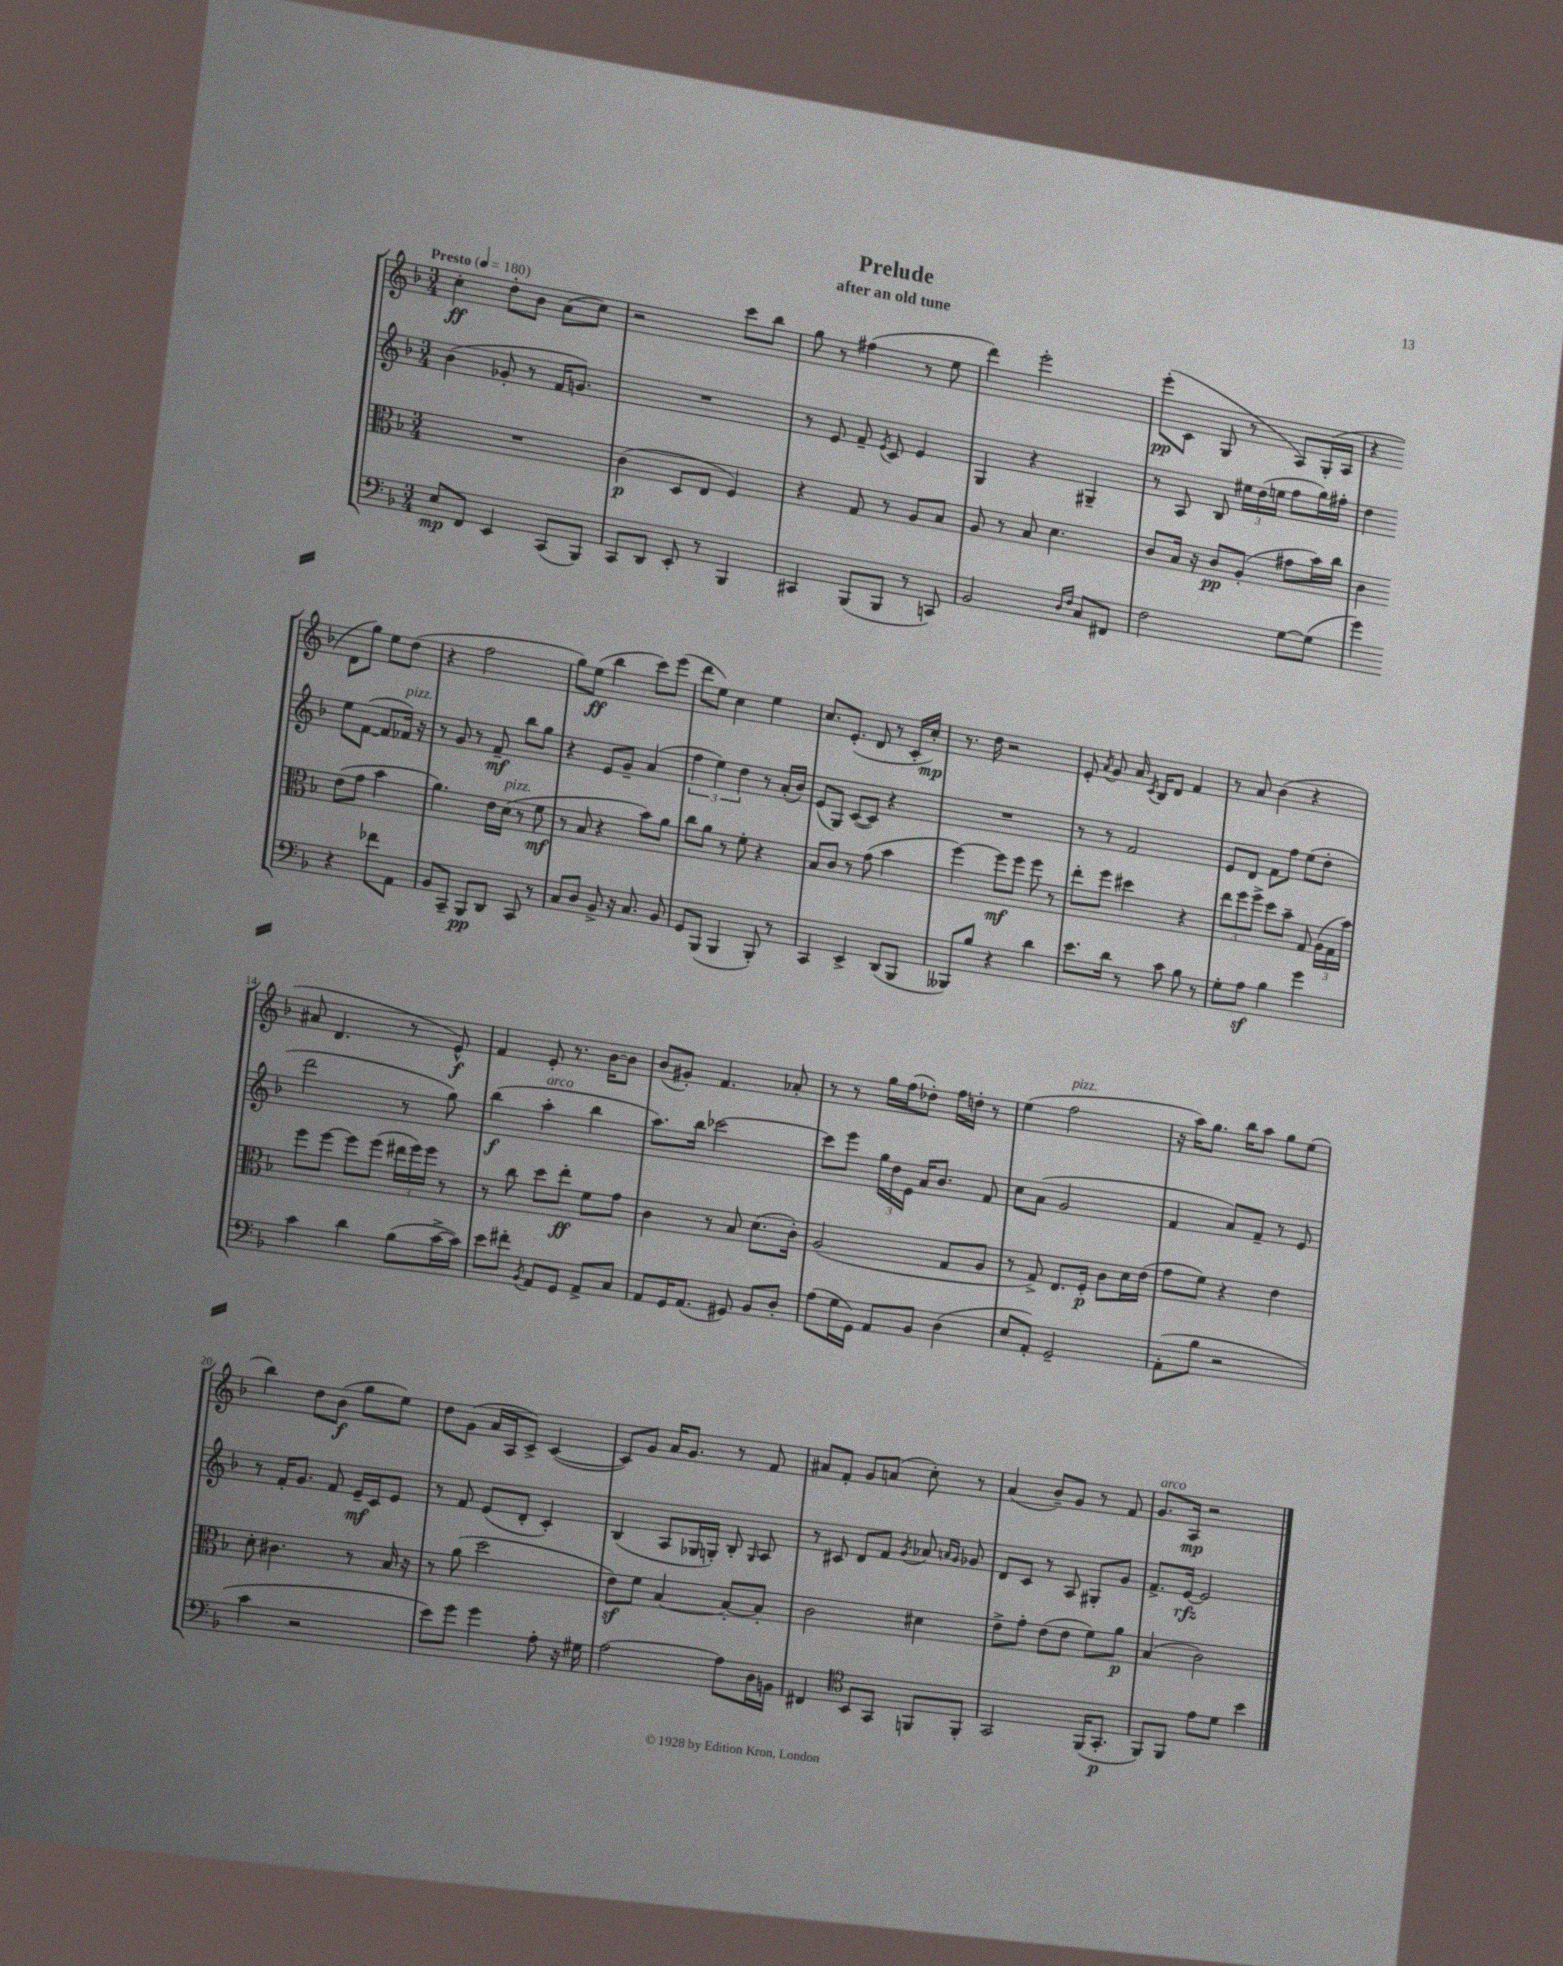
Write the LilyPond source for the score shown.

\header { title = "Prelude" subtitle = "after an old tune" }
<<
\new StaffGroup <<
\new Staff = "s0" {
    \clef treble \key f \major \numericTimeSignature \time 3/4 \tempo "Presto" 4 = 180
    \autoBeamOff c''4-.\ff d''8[-. bes'8] a'8[( c''8]) |
    r2 c'''8[ bes''8] |
    g''8 r8 fis''4( r8 e''8 |
    d'''4) e'''2-. |
    e'''8[-.\pp( c'8] g8 r8 a8[) g16-.( a16] |
    r4 d'8[ g''8]) e''8[ d''8]( |
    r4 f''2 |
    g''8[) e''8]\ff( bes''4 c'''8[) e'''8]( |
    d'''8[ e''8]) c''4 e''4 |
    c''8.[ e'8.]-.( d'8 r8 c'16[-. c''16]-.\mp) |
    r8. d''16 r2 |
    e'8-. \acciaccatura { a'8 } g'8 a'16 \acciaccatura { c'8 } bes16[ d'8] f'4 |
    r8 a'8 bes'4( r4 |
    ais'8 d'4. r8 e'8-^\f) |
    f'4 e'8-. r8. bes'16[~ bes'8] |
    bes'8[( gis'8]-.) f'4. aes'8-. |
    r8 r8 g''16[ f''16( des''8]-.) f''16[ d''16]-. r8 |
    e''4( f''2^\markup { \italic "pizz." } |
    r16 a''16[) g''8.] bes''16[ a''8] g''8[ e''8]( |
    bes''4) d''8[ bes'8]\f( g''8[ e''8]) |
    d''8[ g'8]( a'16[ a16 c'8]->) c'4~( |
    c'8[) g'8] a'16[ g'8.] r8 f'8 |
    ais'8[ f'8]-. g'8[ a'8]( c''8-.) r8 |
    a'4( bes'8[--) g'8] r8 f'8 |
    g'8.[^\markup { \italic "arco" } a16]\mp r2 \bar "|." |
}
\new Staff = "s1" {
    \clef treble \key f \major \numericTimeSignature \time 3/4
    \autoBeamOff bes'4( ges'8-. r8 f'16[ g'8.]) |
    R2. |
    r8 e'8 f'8-- \acciaccatura { e'8 } c'8 e'4 |
    g4 r4 gis4-- |
    r8 a8 bes8 \tuplet 3/2 { eis''16[ d''16( e''16] } f''8[ g''16) fis''16]-. |
    d''4 e''8[ f'8]~( f'8[ fes'16]^\markup { \italic "pizz." }) r16 |
    r8 g'8 r8 f'8--\mf bes''8[ g''8] |
    r4 e'8[ g'8]-- a'4( |
    \tuplet 3/2 { f''4 e''4) d''4 } r8 a'16[-.( bes'16]) |
    e'8[( g8]) c'8[~( c'8]) r4 |
    R2. |
    r8 r8 f'2 |
    e'8[ d'8] f'8[ f''8] e''8[( d''8]-. |
    d'''2 r8 g''8) |
    bes''4\f( a''4-.^\markup { \italic "arco" } bes''4 |
    a''8.[) bes''16] ces'''2~ |
    ces'''8[ e'''8] \tuplet 3/2 { g''16[ d''16 e'16] } a'16[ bes'8.] f'8 |
    c''8[ a'8]( g'2 |
    f'4 a'8[) f'8]-- r8 e'8 |
    r8 f'16[-. g'8.] f'8 e'16[--\mf c'16 e'8] |
    r8 f'8 e'8[( d'8]-. c'4-.) |
    bes4( a8[ ges16 g16]-.) bes8-. \grace { g16 } a8 |
    r8 cis'8 d'8[ f'8] \acciaccatura { g'8 } aes'8 \grace { a'16[ g'16] } ges'8 |
    d'8[ c'8] r8 a8 gis8[-. g'8] |
    f'8.[-> e'16]~\rfz e'2 \bar "|." |
}
\new Staff = "s2" {
    \clef alto \key f \major \numericTimeSignature \time 3/4
    \autoBeamOff R2. |
    c'4\p( d8[ e8] f4) |
    r4 g8 r8 a8[ bes8] |
    a8 r8 bes8 d'4. |
    c'8[ bes16] r16 c'8[\pp a8]-.( gis'8[ bes'16) c''16] |
    c'4 e'8[( g'8] bes'4 |
    a'4.) e'16[ d'16]^\markup { \italic "pizz." }( r8 f'8\mf |
    r8 bes8 r4 bes'8[) a'8] |
    c''8[ a'8] r8 f'8-. r4 |
    bes8[ c'8] r8 g'8( bes'4 |
    f''4~) f''8[\mf f''8] f''8 r8 |
    e''8[-. f''8] dis''4 r4 |
    \tuplet 3/2 { e''8[ f''8 f''8]-> } d''8[ bes'8]-- g8 \tuplet 3/2 { a16[( g16 bes'16]) } |
    f''8[ f''8]~ f''8[ f''8]( \tuplet 3/2 { eis''16[ f''16) f''16] } r8 |
    r8 c''8 d''8[ e''8]-.\ff f'8[ g'8] |
    c'4 r8 bes8 d'8.[( c'16]-.) |
    a2( g8[ a8] |
    r8 g8->) e8.[ f16]-.\p c'8[ d'16 e'16]( |
    g'8[ f'8]) r4 e'4 |
    d'8-. cis'4. r8 bes16 r16 |
    r8 a'8( d''2 |
    e'8[\sf) f'8] bes4~ bes8[~-. bes8]-. |
    c'2 dis'4 |
    e'8[-> g'8]-. e'8[( e'8] f'8[) a'8]\p |
    bes4( c'2) \bar "|." |
}
\new Staff = "s3" {
    \clef bass \key f \major \numericTimeSignature \time 3/4
    \autoBeamOff e8[\mp f,8] e,4 c,8[( bes,,8]) |
    c,8[ d,8] e,8-. r8 bes,,4 |
    cis,4 bes,,8[( bes,,8] r8 c,8) |
    bes,2 \grace { d16[ f16] } c8[ fis,8] |
    f2 g8[~ g8]( |
    g'4) r4 fes'8[ a,8] |
    bes,8[ c,8]-- bes,,8[\pp d,8] c,8 r8 |
    c8[ d8] bes,8-> r16 c8. bes,8 |
    g,8[ bes,,8]( bes,,4 bes,,8-.) r8 |
    c,4 e,4-> d,8[( bes,,8] |
    beses,,8[) bes8] r4 d'4 |
    e'8.[ d'16] r8 c'8 bes8 r8 |
    g8[-. a8]\sf bes4 g'4 |
    c'4 d'4 bes8[( c'16~-> c'16]) |
    e'8[ fis'8]-. \acciaccatura { bes,8 } a,8[ g,8] a,8[-> c8] |
    a,8[ g,16 a,8.]( gis,8) bes,8[ d8]-. |
    a8[( g16 g,16]) a,8[ bes,8] d4( |
    e8[ a,8]-.) g,2-- |
    a,8[-.( bes8] r2 |
    c'4 r2 |
    e'8[) g'8] g'4 a8-. r16 gis16 |
    a2~ a8[ d16 b,16] |
    fis,4 \clef tenor bes,8[ g,8] f,8[ f,8]-. |
    g,2 f,16[( g,8.]-.\p |
    f,8[) f,8] e'8[ d'8] bes'4 \bar "|." |
}
>>
>>
